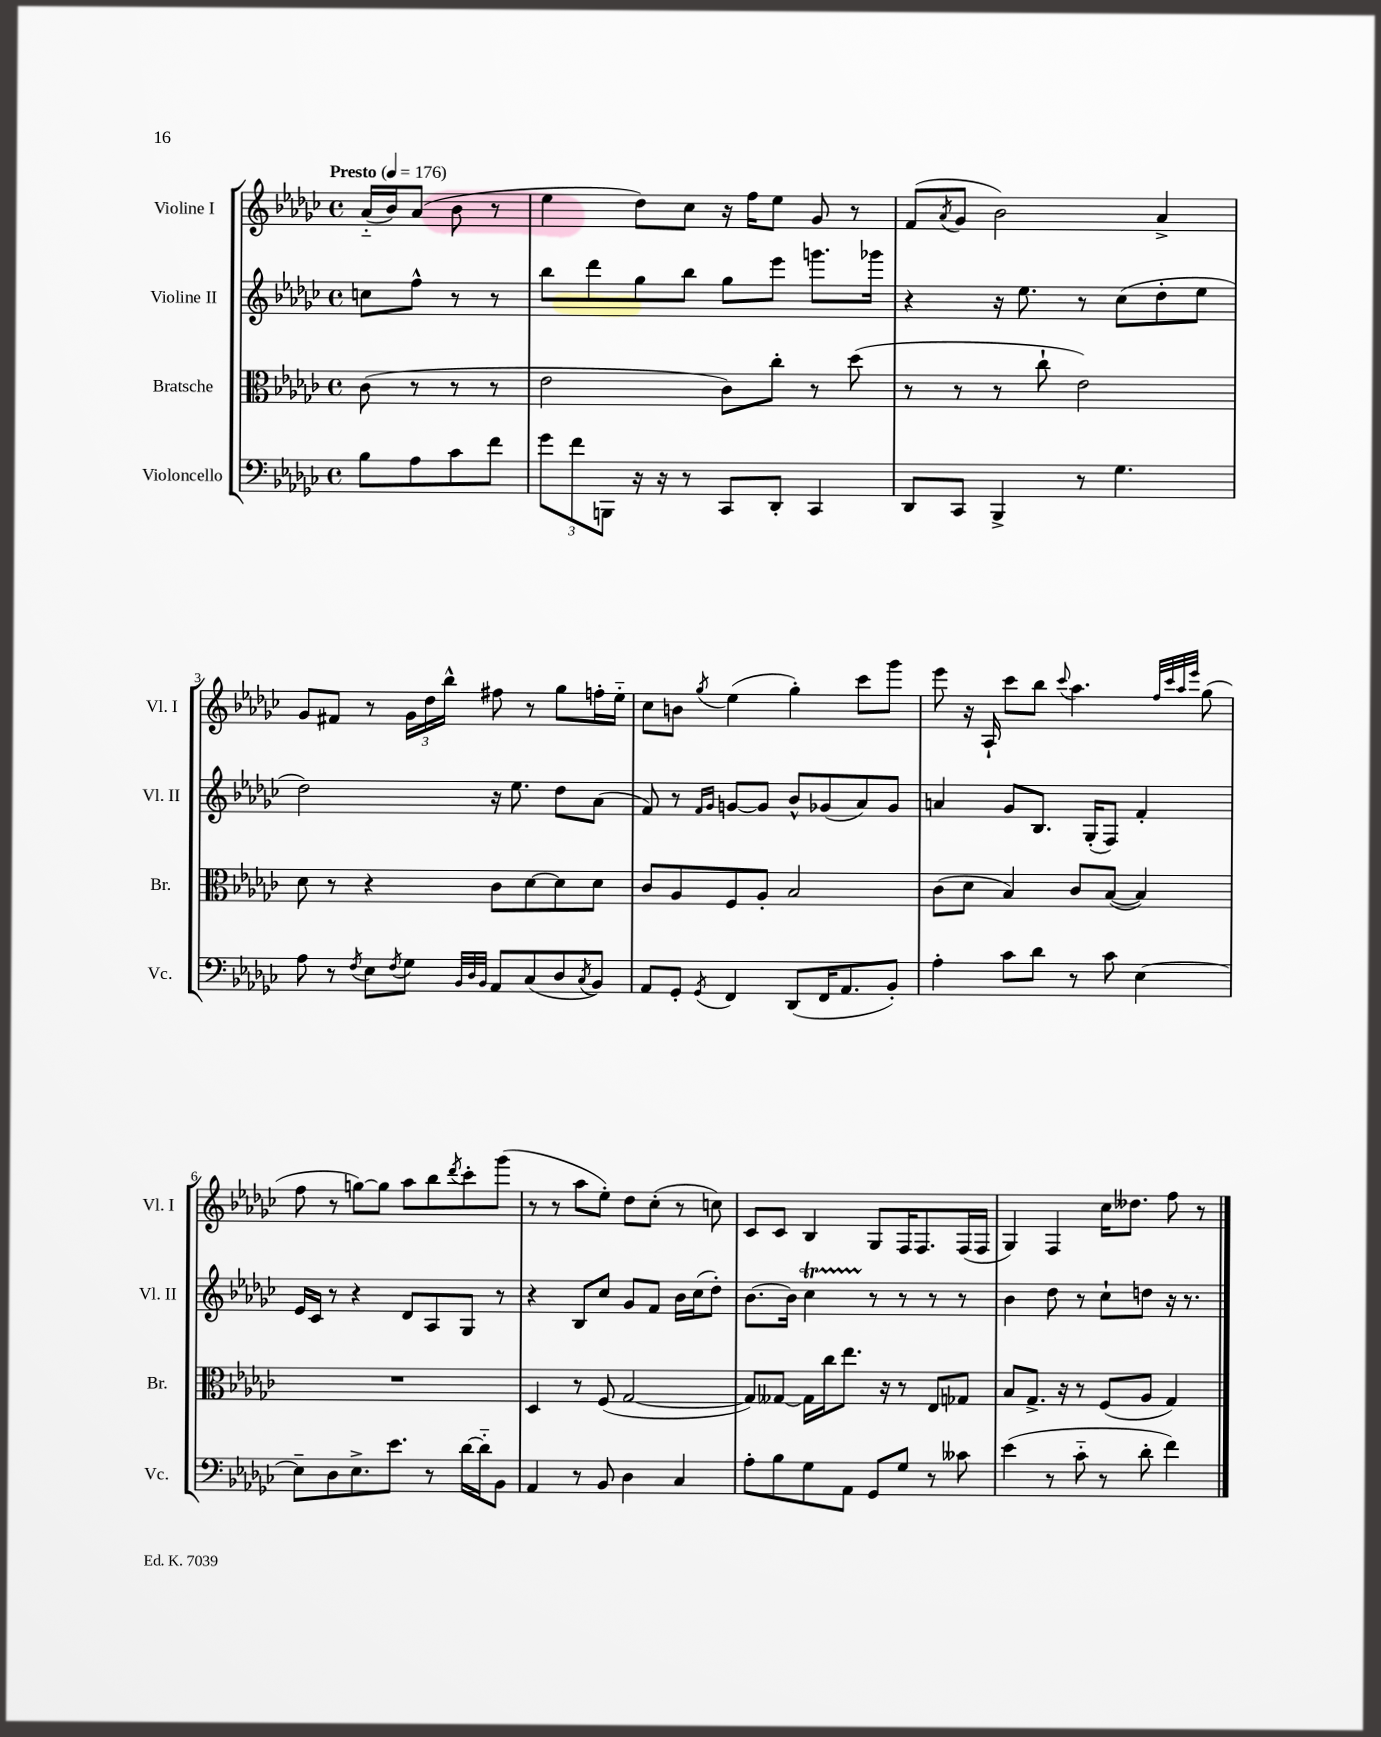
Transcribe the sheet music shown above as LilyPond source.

<<
\new StaffGroup <<
\new Staff = "s0" \with { instrumentName = "Violine I" shortInstrumentName = "Vl. I" } {
    \clef treble \key ges \major \defaultTimeSignature \time 4/4 \partial 2 \tempo "Presto" 4 = 176
    aes'16-_( bes'16) aes'8( bes'8 r8 |
    ees''4 des''8) ces''8 r16 f''16 ees''8 ges'8 r8 |
    f'8( \acciaccatura { aes'8 } ges'8 bes'2) aes'4-> |
    ges'8 fis'8 r8 \tuplet 3/2 { ges'16 des''16 bes''16-^ } fis''8 r8 ges''8 f''16-. ees''16-_ |
    ces''8 b'8 \acciaccatura { ges''8 } ees''4( ges''4-.) ces'''8 ges'''8 |
    ees'''8 r16 aes16-! ces'''8 bes''8 \appoggiatura { ces'''8 } aes''4. \grace { f''32 ces'''32 aes''32 ees'''32 } ges''8( |
    f''8 r8 g''8~) g''8 aes''8 bes''8 \acciaccatura { des'''8 } ces'''8-. ges'''8( |
    r8 r8 aes''8 ees''8-.) des''8 ces''8-.( r8 c''8) |
    ces'8 ces'8 bes4 ges8 f16 f8. f16( f16 |
    ges4) f4 ces''16 deses''8. f''8 r8 \bar "|." |
}
\new Staff = "s1" \with { instrumentName = "Violine II" shortInstrumentName = "Vl. II" } {
    \clef treble \key ges \major \defaultTimeSignature \time 4/4 \partial 2
    c''8 f''8-^ r8 r8 |
    bes''8 des'''8 ges''8 bes''8 ges''8 ees'''8 g'''8. ges'''16 |
    r4 r16 ees''8. r8 ces''8( des''8-. ees''8 |
    des''2) r16 ees''8. des''8 aes'8( |
    f'8) r8 \grace { f'16 ges'16 } g'8~ g'8 bes'8-^ ges'8( aes'8) ges'8 |
    a'4 ges'8 bes8. ges16-.( f8) f'4-. |
    ees'16 ces'16 r8 r4 des'8 aes8 ges8 r8 |
    r4 bes8 ces''8 ges'8 f'8 bes'16 ces''16( des''8-.) |
    bes'8.~ bes'16 ces''4\startTrillSpan r8\stopTrillSpan r8 r8 r8 |
    bes'4 des''8 r8 ces''8-! d''8 r16 r8. \bar "|." |
}
\new Staff = "s2" \with { instrumentName = "Bratsche" shortInstrumentName = "Br." } {
    \clef alto \key ges \major \defaultTimeSignature \time 4/4 \partial 2
    ces'8( r8 r8 r8 |
    ees'2 ces'8) ces''8-. r8 des''8( |
    r8 r8 r8 ces''8-! ees'2) |
    des'8 r8 r4 ces'8 des'8~ des'8 des'8 |
    ces'8 aes8 f8 aes8-. bes2 |
    ces'8( des'8 bes4) ces'8 bes8~( bes4) |
    R1 |
    des4 r8 f8( ges2~ |
    ges8) geses8~ geses16 ces''16 ees''8. r16 r8 ees8 ges8 |
    bes8 ges8.-> r16 r8 f8( aes8 ges4) \bar "|." |
}
\new Staff = "s3" \with { instrumentName = "Violoncello" shortInstrumentName = "Vc." } {
    \clef bass \key ges \major \defaultTimeSignature \time 4/4 \partial 2
    bes8 aes8 ces'8 f'8 |
    \tuplet 3/2 { ges'8 f'8 b,,8 } r16 r16 r8 ces,8 des,8-. ces,4 |
    des,8 ces,8 bes,,4-> r8 ges4. |
    aes8 r8 \acciaccatura { f8 } ees8 \acciaccatura { f8 } ges8 \grace { bes,32 des32 bes,32 } aes,8 ces8( des8 \acciaccatura { ces8 } bes,8) |
    aes,8 ges,8-. \acciaccatura { ges,8 } f,4 des,8( f,16 aes,8. bes,8-.) |
    aes4-. ces'8 des'8 r8 ces'8 ees4~ |
    ees8-- des8 ees8.-> ees'8. r8 des'16~ des'16-_ bes,8 |
    aes,4 r8 bes,8 des4 ces4 |
    aes8-. bes8 ges8 aes,8 ges,8 ges8 r8 ceses'8 |
    ees'4( r8 ces'8-_ r8 des'8-. f'4) \bar "|." |
}
>>
>>
